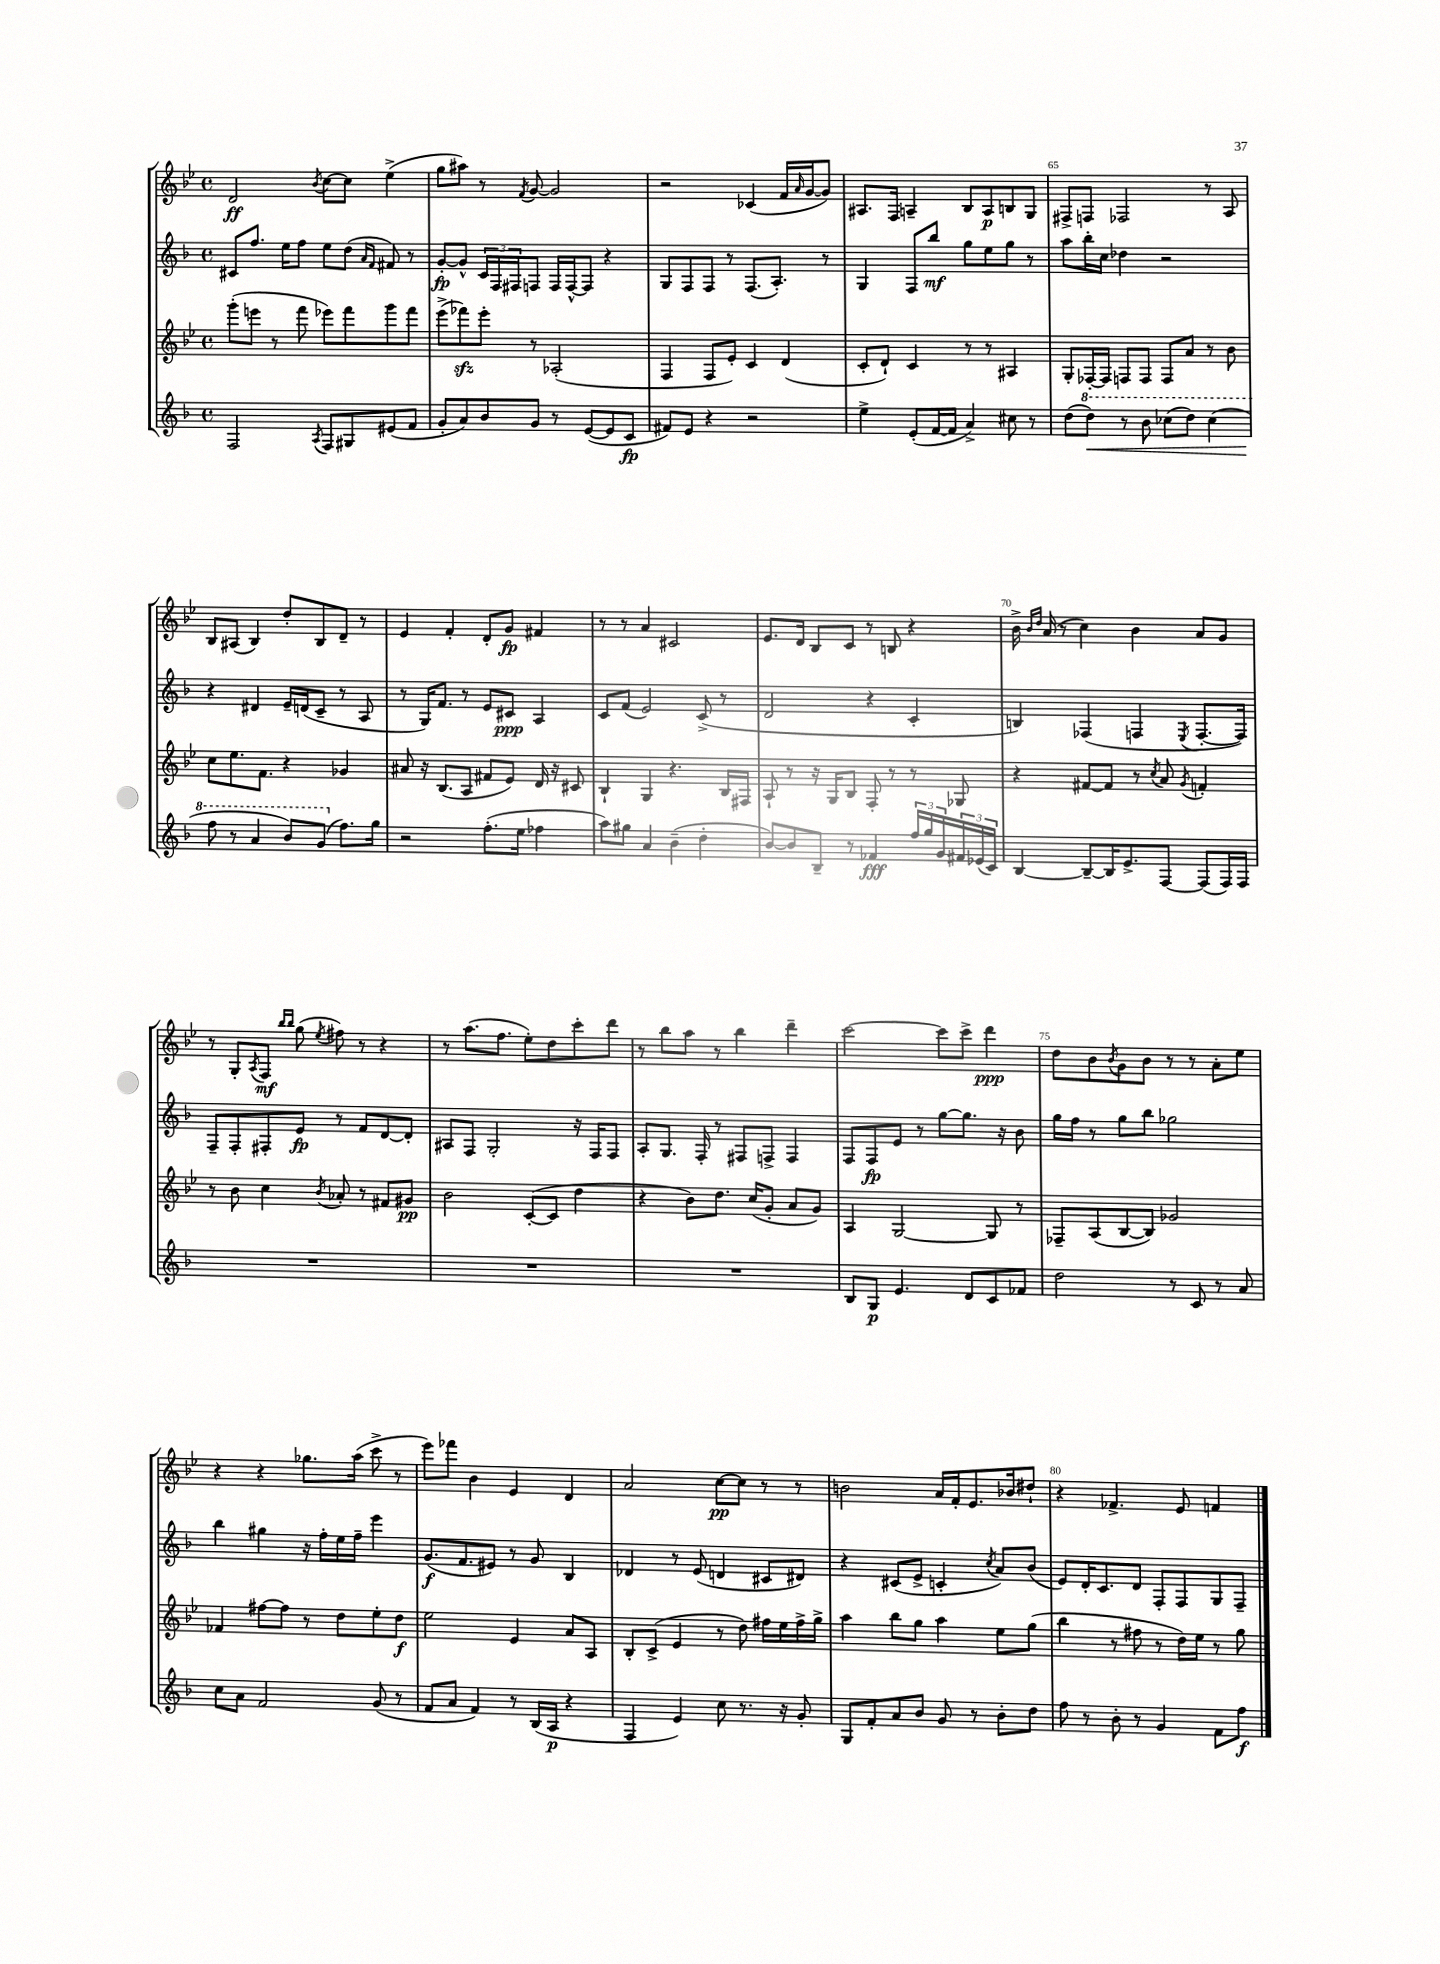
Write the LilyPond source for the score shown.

<<
\new StaffGroup <<
\new Staff = "s0" {
    \clef treble \key bes \major \defaultTimeSignature \time 4/4
    d'2\ff \acciaccatura { bes'8 } c''8~ c''8 ees''4->( |
    g''8 ais''8) r8 \acciaccatura { f'8 } g'8~ g'2 |
    r2 ces'4( f'16 \grace { a'16 } g'16~ g'8) |
    ais8. f16 a4-- bes8 a8\p b8 g8 |
    fis8-> f8 fes2 r8 a8 |
    bes8 ais8( bes4) d''8-. bes8 d'8-- r8 |
    ees'4 f'4-. d'8-. g'8\fp fis'4 |
    r8 r8 a'4 cis'2 |
    ees'8. d'16 bes8 c'8 r8 b8 r4 |
    bes'16-> \grace { bes'16 d''16 } a'16( r8 c''4) bes'4 a'8 g'8 |
    r8 g8-. \acciaccatura { a8 } f8\mf \grace { bes''16 bes''16 } g''8( \acciaccatura { ees''8 } fis''8) r8 r4 |
    r8 a''8.( f''8. ees''8-.) d''8 c'''8-. d'''8 |
    r8 bes''8 a''8 r8 bes''4 d'''4-- |
    c'''2~ c'''8 c'''8-> d'''4\ppp |
    d''8 bes'8 \acciaccatura { bes'8 } g'8 bes'8 r8 r8 a'8-. ees''8 |
    r4 r4 ges''8. a''16( c'''8-> r8 |
    ees'''8) fes'''8 bes'4 ees'4 d'4 |
    a'2 c''8~\pp c''8 r8 r8 |
    b'2 a'16 f'16-. ees'8. bes'16 dis''8-! |
    r4 fes'4.-> ees'8 f'4 \bar "|." |
}
\new Staff = "s1" {
    \clef treble \key f \major \defaultTimeSignature \time 4/4
    cis'8 f''8. e''16 f''8 e''8 d''8( \grace { a'16 f'16 } fis'8) r8 |
    g'8~-.\fp g'8-^ \tuplet 3/2 { c'16 f16 fis16 } f8 f16 f16~-^ f8 r4 |
    g8 f8 f8 r8 f8.( a8.-.) r8 |
    g4 f8 bes''8\mf g''8 e''8 g''8 r8 |
    a''8 bes''16-. c''16 des''4 r2 |
    r4 dis'4 e'16-- d'16( c'8-- r8 a8 |
    r8 g16) f'8. r8 e'8 cis'8\ppp a4 |
    c'8 f'8( e'2) c'8->( r8 |
    d'2 r4 c'4-. |
    b4) fes4( f4 \acciaccatura { e8 } f8.~-. f16) |
    f8-- f8-. fis8-. e'8\fp r8 f'8 d'8~ d'8-. |
    ais8 f8 g2-. r16 f16 f8 |
    a8-. g8. f16-. r8 fis8 f8-> f4 |
    f8 f8\fp e'8 r8 g''8~ g''8. r16 bes'8 |
    g''16 f''16 r8 g''8 bes''8 ges''2 |
    bes''4 gis''4 r16 f''16-. e''16 f''16-- e'''4 |
    g'8.\f( f'8. eis'8) r8 g'8 bes4 |
    des'4 r8 e'8( d'4 cis'8 dis'8) |
    r4 cis'8( e'8-> c'4-. \acciaccatura { c''8 } a'8) bes'8( |
    e'8) d'16-. c'8. d'8 f8-. f8 g8 f8-- \bar "|." |
}
\new Staff = "s2" {
    \clef treble \key bes \major \defaultTimeSignature \time 4/4
    g'''8-.( e'''8 r8 f'''8 ees'''8) f'''8 g'''8 f'''8 |
    ees'''8->( fes'''8\sfz) ees'''8-. r8 aes2-.( |
    f4 f8 ees'8-.) c'4 d'4( |
    c'8-. d'8-!) c'4 r8 r8 ais4 |
    g8-. fes16~-. fes16 f8 f8 f8 a'8 r8 bes'8 |
    c''8 ees''8. f'8. r4 ges'4 |
    ais'8 r16 bes8.( a8 fis'8 ees'8) d'16 r16 cis'8 |
    bes4-! g4 r4. bes16 fis16 |
    a8-! r8 r16 g16 bes8 f8-. r8 r8 ges8 |
    r4 fis'8~ fis'8 r8 \acciaccatura { c''8 } a'8 \acciaccatura { g'8 } f'4-. |
    r8 bes'8 c''4 \acciaccatura { bes'8 } aes'8-. r8 fis'8 gis'8\pp |
    bes'2 c'8~-.( c'8 d''4 |
    r4 bes'8) d''8. c''16( g'8-. a'8 g'8) |
    a4 g2~ g8 r8 |
    fes8-- a8( bes8~ bes8) ges'2 |
    fes'4 fis''8~ fis''8 r8 d''8 ees''8-. d''8\f |
    ees''2 ees'4 a'8 a8 |
    bes8-. c'8->( ees'4 r8 d''8) fis''16 ees''16 fis''16-> g''16-> |
    a''4 bes''8 g''8 a''4 ees''8 g''8( |
    bes''4 r8 fis''8 r8 d''16) ees''16 r8 g''8 \bar "|." |
}
\new Staff = "s3" {
    \clef treble \key f \major \defaultTimeSignature \time 4/4
    f2 \acciaccatura { a8 } f8 gis8 eis'8( f'8 |
    g'8-. a'8) bes'8 g'8 r8 e'8~( e'8 c'8\fp |
    fis'8) e'8 r4 r2 |
    e''4-> e'8-.( f'16~ f'16 a'4->) cis''8 r8 |
    d''8( \ottava #1 d'''8\<) r8 bes''8 ces'''8( d'''8) ces'''4( |
    f'''8\! r8 a''4 bes''8) g''8( \ottava #0 f''8.) g''16 |
    r2 f''8.-.( e''16 fes''4 |
    a''8) gis''8 a'4 bes'4--( d''4-. |
    bes'8~) bes'8 bes8-- r8 fes'4\fff \tuplet 3/2 { f''16 g''16 g'16 } \tuplet 3/2 { fis'16 ees'16( c'16) } |
    bes4~ bes8~-- bes16 e'8.-> f8~ f8( f16) f16 |
    R1 |
    R1 |
    R1 |
    bes8 g8\p e'4. d'8 c'8 fes'8 |
    d''2 r8 c'8 r8 a'8 |
    c''8 a'8 f'2 g'8( r8 |
    f'8 a'8 f'4) r8 bes16( a16\p r4 |
    f4 e'4) c''8 r8. r16 g'8-. |
    g8 f'8-. a'8 bes'8 g'8 r8 bes'8-. d''8 |
    f''8 r8 bes'8-. r8 g'4 f'8 f''8\f \bar "|." |
}
>>
>>
\layout { \context { \Score currentBarNumber = #61 \override BarNumber.break-visibility = ##(#f #t #t) barNumberVisibility = #(every-nth-bar-number-visible 5) } }
